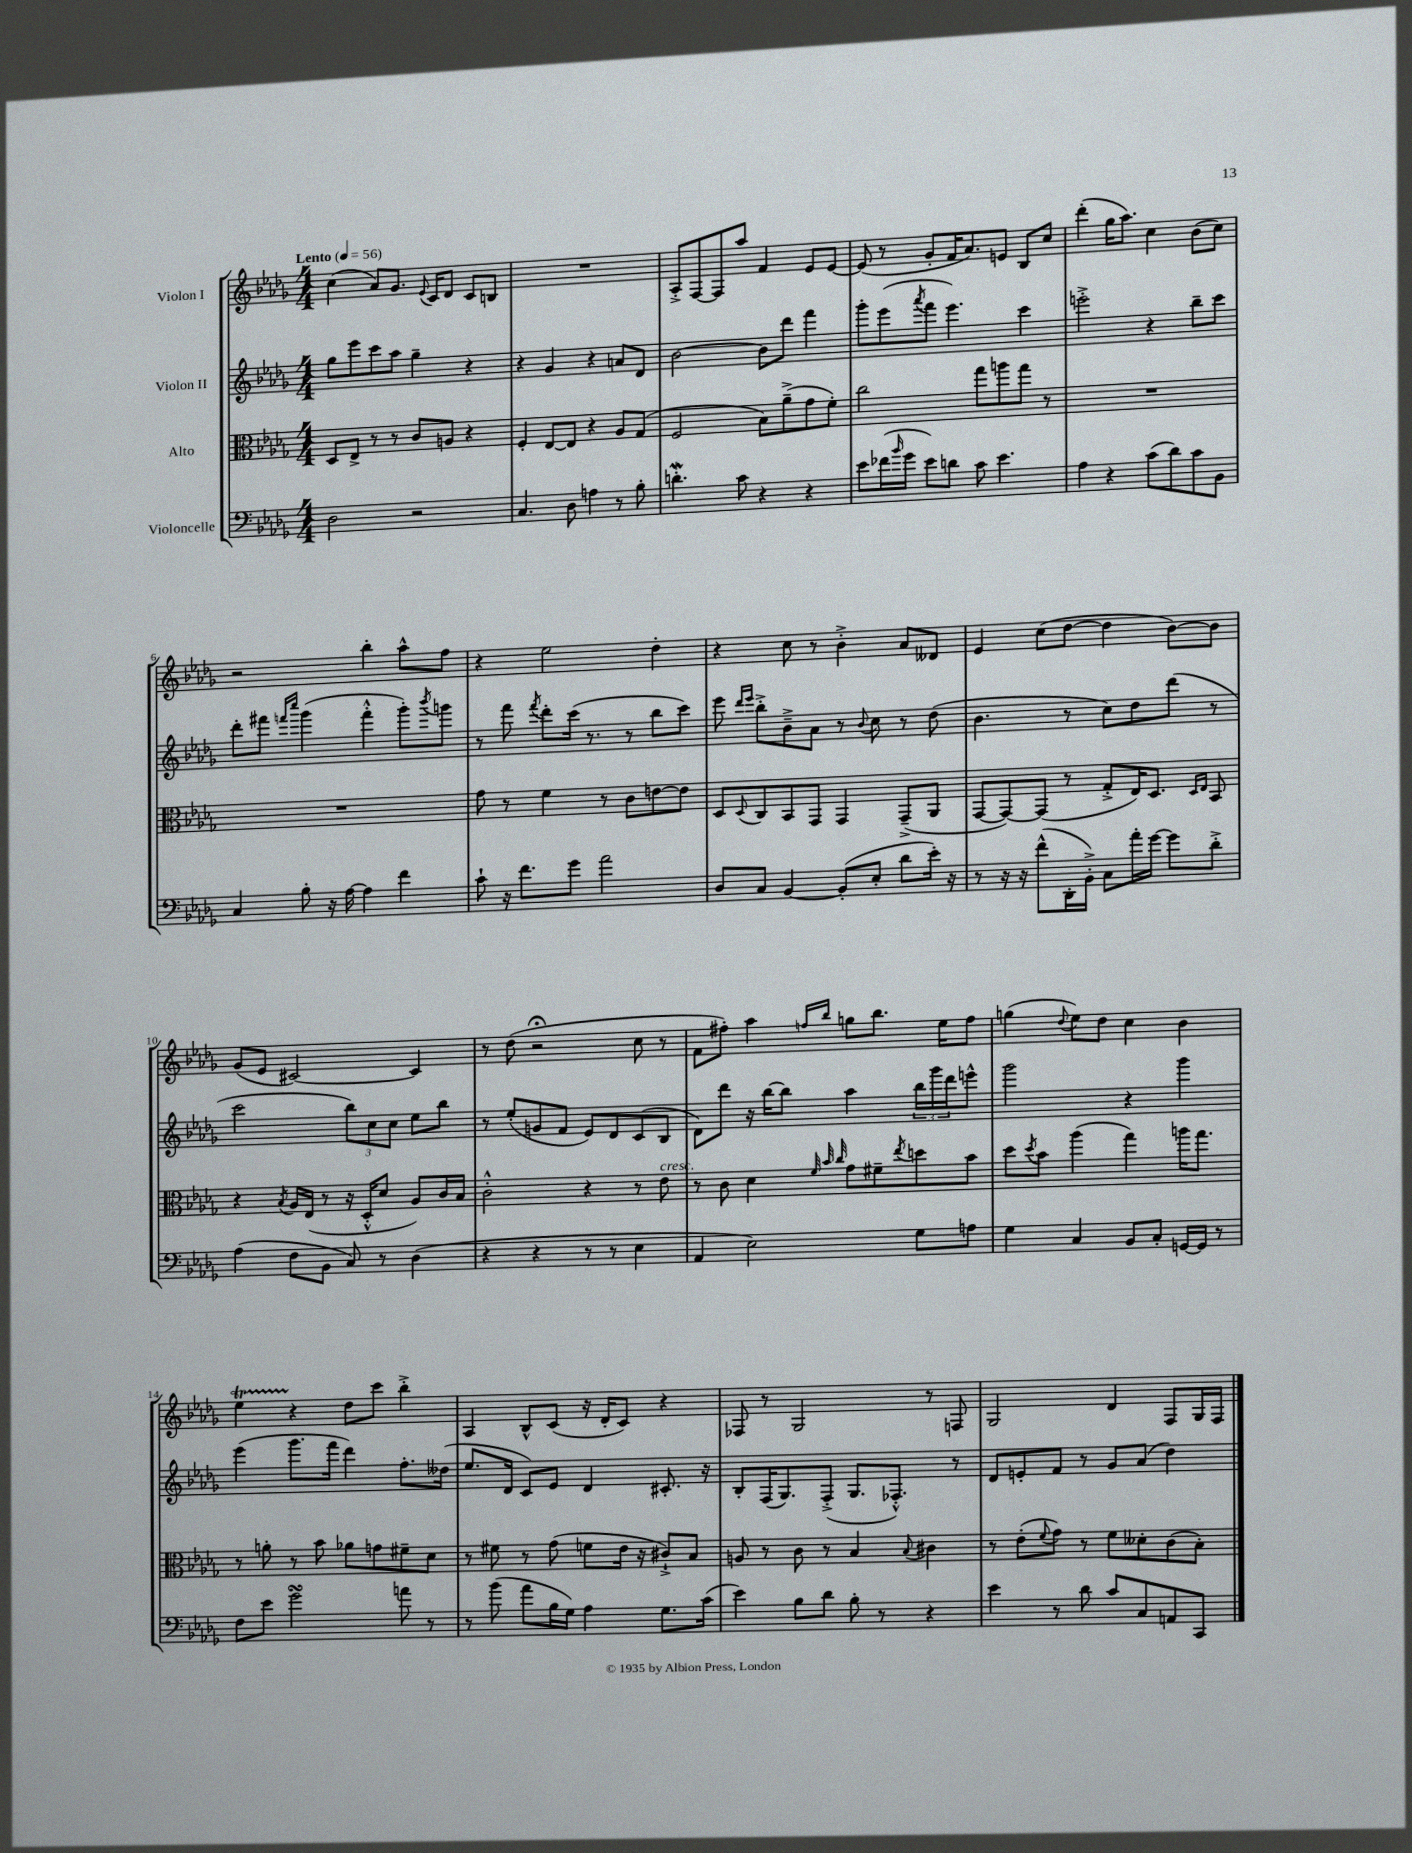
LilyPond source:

<<
\new StaffGroup <<
\new Staff = "s0" \with { instrumentName = "Violon I" } {
    \clef treble \key des \major \numericTimeSignature \time 4/4 \tempo "Lento" 4 = 56
    c''4( aes'8) ges'8. \appoggiatura { ees'8 } c'16 des'8 c'8 b8 |
    R1 |
    aes8-.-> f8~ f8 aes''8 f'4 ees'8 ees'8~ |
    ees'8( r8 ges'8-. f'16 aes'8.) e'8 bes8 c''8 |
    des'''4-.( ges''16 aes''8.) c''4 bes'8( c''8) |
    r2 bes''4-. aes''8-^ f''8 |
    r4 ees''2 des''4-. |
    r4 c''8 r8 bes'4-.-> aes'8 deses'8 |
    ees'4 c''8( des''8~ des''4 bes'8~) bes'8 |
    ges'8( ees'8 cis'2~) cis'4 |
    r8 des''8( r2\fermata c''8 r8 |
    f'8 fis''8-.) aes''4 \grace { f''16 bes''16 } g''8 bes''8. ees''16 f''8 |
    g''4( \appoggiatura { des''8 } ees''8) des''8 c''4 bes'4 |
    ees''4\startTrillSpan r4\stopTrillSpan des''8 c'''8 bes''4-.-> |
    aes4 bes8-^ c'8( r16 des'16-. c'8) r4 |
    fes8 r8 ges2 r8 f8 |
    ges2 des'4 f8 ges16 f16 \bar "|." |
}
\new Staff = "s1" \with { instrumentName = "Violon II" } {
    \clef treble \key des \major \numericTimeSignature \time 4/4
    ges''8 ees'''8 c'''8 aes''8 ges''4-- r4 |
    r4 ges'4 r4 a'8 des'8 |
    bes'2~ bes'8 des'''8 f'''4 |
    ges'''8-. ees'''8( \acciaccatura { aes'''8 } f'''8 ees'''4.) c'''4 |
    e'''2-.-> r4 bes''8-- c'''8 |
    des'''8-. fis'''8 \grace { f'''16 c''''16 } ges'''4( f'''4-.-^ ges'''8-.) \acciaccatura { bes'''8 } g'''8 |
    r8 f'''8 \acciaccatura { f'''8 } des'''8-. c'''16( r8. r8 bes''8 c'''8) |
    ees'''8 \grace { des'''16 ees'''16 } bes''8-.-> bes'8---> aes'8 r8 \appoggiatura { bes'8 } c''8 r8 des''8( |
    bes'4. r8 c''8) des''8 des'''8( r8 |
    c'''2 \tuplet 3/2 { bes''8) c''8 c''8 } ees''8 bes''8 |
    r8 ees''8-.( g'8 f'8 ees'8) des'8 c'8( bes8 |
    des'8) des'''8 r16 bes''16~ bes''8 aes''4 \tuplet 3/2 { bes''16 ges'''16 des'''16 } e'''8-^ |
    ges'''2 r4 ges'''4 |
    ees'''4( ges'''8. f'''16 des'''4) f''8.-. deses''16( |
    ees''8. des'16 c'8) ees'8 des'4 cis'8.-. r16 |
    bes8-. f16( ges8.) f8-.->( ges8. fes8.-.-^) r8 |
    des'8 e'8-. f'8 r8 ges'8 aes'8( des''4) \bar "|." |
}
\new Staff = "s2" \with { instrumentName = "Alto" } {
    \clef alto \key des \major \numericTimeSignature \time 4/4
    des8 ees8-> r8 r8 c'8 a8 r4 |
    f4-. ees8~ ees8 r4 aes8 ges8( |
    f2 bes8) aes'8--->( ges'8 f'8-.) |
    c''2 ges''8 a''8 ges''8 r8 |
    R1 |
    R1 |
    ges'8 r8 f'4 r8 c'8 e'8~ e'8 |
    des8 \appoggiatura { des8 } c8 bes,8 ges,8 ges,4 ges,8--->( aes,8 |
    ges,8~ ges,8~) ges,8( r8 ges8-.-> ees16) des8. \grace { des16 ees16 } bes,8 |
    r4 \acciaccatura { bes8 } aes16 ees16( r8 r16 des16-.-^ des'8 aes8) c'16 bes16 |
    c'2-.-^ r4 r8 ees'8^\markup { \italic "cresc." } |
    r8 c'8 des'4 \grace { f'32 bes'32 c''32 } ges'8 fis'8-- \acciaccatura { ees''8 } d''8 bes'8 |
    des''8 \acciaccatura { des''8 } bes'8 aes''4( ges''4) a''16 ges''8. |
    r8 a'8-. r8 bes'8 aes'8 g'8 fis'8-- des'8 |
    r8 fis'8 r8 ges'8( f'8 ees'16 r16 cis'8-!->) bes8 |
    a8 r8 c'8 r8 bes4 \appoggiatura { bes8 } cis'4 |
    r8 ees'8-.( \appoggiatura { f'8 } ges'8) r8 f'8 deses'8-. c'8( bes8-.) \bar "|." |
}
\new Staff = "s3" \with { instrumentName = "Violoncelle" } {
    \clef bass \key des \major \numericTimeSignature \time 4/4
    des2 r2 |
    c4. des8 a4 r8 bes8-. |
    d'4.-.\mordent c'8 r4 r4 |
    ees'8 fes'16( \grace { bes'16 } ges'16 ees'8) d'8 c'8 ees'4. |
    aes4 r4 c'8( des'8) c'8 bes,8 |
    c4 bes8-. r16 aes16~ aes4 f'4 |
    c'8-! r16 f'8. ges'8 aes'2 |
    des8 c8 bes,4~ bes,8-.( ees8-. des'8 ees'16-.) r16 |
    r8 r16 r16 f'8-^( des,16-. bes,16-.->) c8 aes'16-. ges'16~ ges'8 des'8-.-> |
    aes4( f8 bes,8 c8) r8 des4( |
    r4 r4 r8 r8 ees4 |
    aes,4 ees2) ges8 a8 |
    ges4 c4 bes,8 c8-. g,16~ g,16 r8 |
    f8 ees'8 ges'2\turn a'8 r8 |
    r8 bes'8( aes'8 bes16 ges16) aes4 ges8. c'16( |
    ees'4) bes8 des'8 bes8-. r8 r4 |
    ees'4 r8 des'8 c'8 c8 a,8 c,8 \bar "|." |
}
>>
>>
